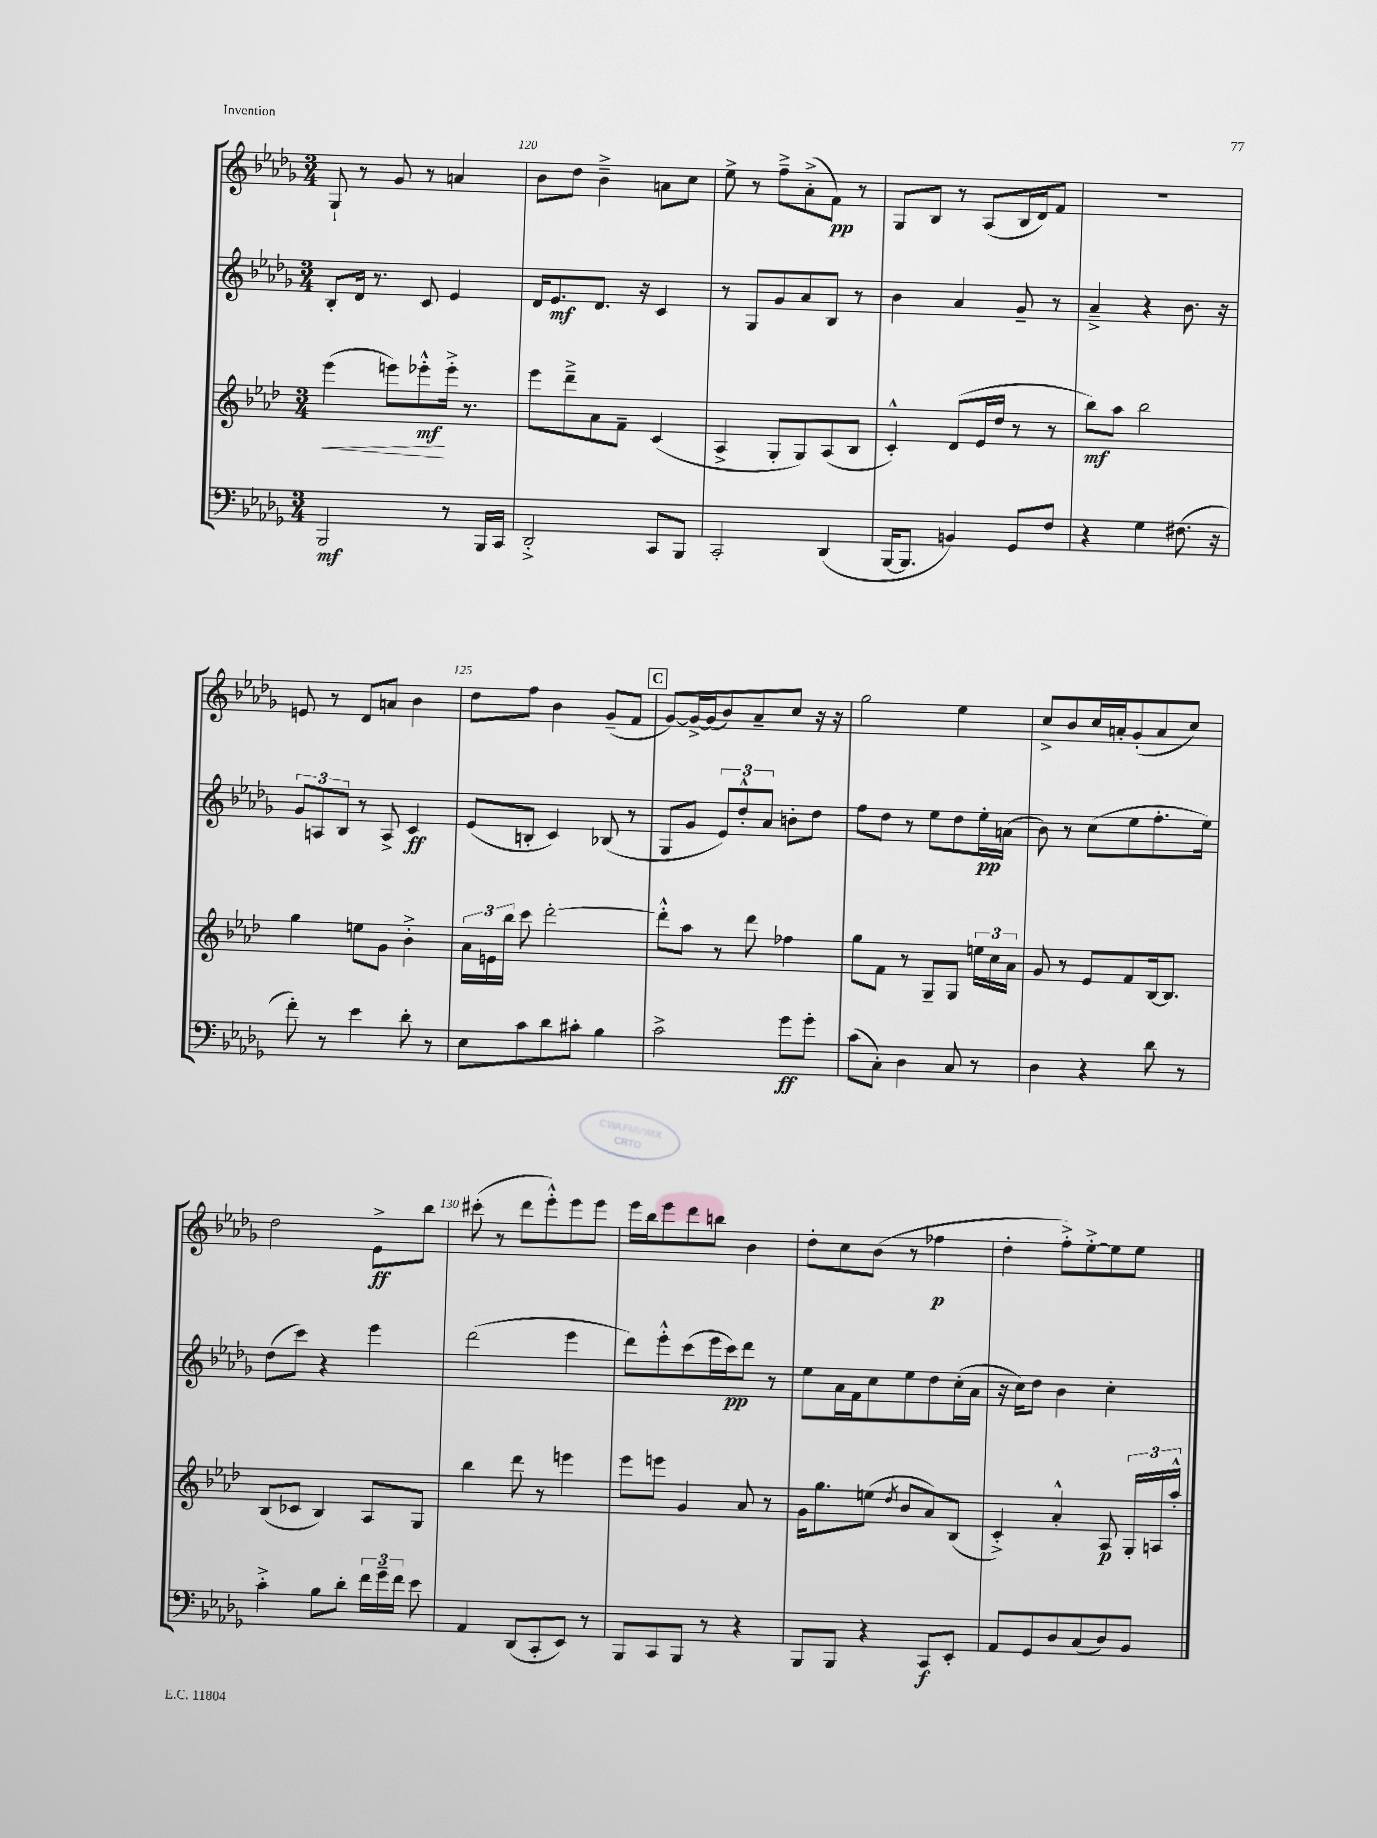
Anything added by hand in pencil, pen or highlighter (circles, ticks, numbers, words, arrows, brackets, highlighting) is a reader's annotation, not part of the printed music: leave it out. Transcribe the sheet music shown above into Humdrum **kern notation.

**kern	**kern	**kern	**kern
*staff4	*staff3	*staff2	*staff1
*clefF4	*clefG2	*clefG2	*clefG2
*k[b-e-a-d-g-]	*k[b-e-a-d-]	*k[b-e-a-d-g-]	*k[b-e-a-d-g-]
*M3/4	*M3/4	*M3/4	*M3/4
2BBB-	(4eee-	8B-'	8G-`
.	.	16d-	8r
.	.	8.r	.
.	8eee)	.	8g-
.	8eee-'^^	8c	8r
8r	16eee-'^	4e-	4a
.	8.r	.	.
16BBB-	.	.	.
16CC	.	.	.
=	=	=	=
2DD-'^	8eee-	16d-	8b-
.	.	8.e-	.
.	8ddd-~^	.	8dd-
.	8a-	8.d-	4b-~^
.	8f~	.	.
.	.	16r	.
8CC	(4c	4c	8a
8BBB-	.	.	8cc
=	=	=	=
2CC'	4A-^	8r	8ee-^
.	.	8G-	8r
.	8G'	8g-	8ff~^
.	8G)	8a-	(8a-'^
(4DD-	(8A-	8B-	8f)
.	8B-	8r	8r
=	=	=	=
[16BBB-	4c'^^)	4b-	8G-
8.BBB-]	.	.	.
.	.	.	8B-
4BB)	(8d-	4a-	8r
.	16e-	.	(8A-
.	16dd-	.	.
8GG-	8r	8g-~	16B-
.	.	.	16d-)
8F	8r	8r	8f
=	=	=	=
4r	8bb-)	4a-~^	2.r
.	8aa-	.	.
4G-	2bb-	4r	.
(8.F#	.	8.b-	.
16r	.	16r	.
=	=	=	=
8f')	4gg	12g-	8e
.	.	12A	.
8r	.	.	8r
.	.	12B-	.
4e-	8ee	8r	8d-
.	8g	8A^	8a
8d-'	4b-'^	4c	4b-
8r	.	.	.
=	=	=	=
8E-	24a-	(8e-	8dd-
.	24e	.	.
.	24bb-	.	.
8c	8ccc	8B'	8ff
8d-	[2ddd-'	4c)	4b-
8c#'	.	.	.
4B-	.	(8B-	(8g-~
.	.	8r	8f
=	=	=	=
2c^	8ddd-'^^]	8G-	[8g-)
.	8aa-	8g-	16g-^_
.	.	.	(16g-]
.	8r	12e-)	8b-)
.	.	12dd-'^^	.
.	8ddd-	.	8a-~
.	.	12a-	.
8g-	4ff-	8b'	8cc
8g-'	.	8dd-	16r
.	.	.	16r
=	=	=	=
(8c	8gg	8ff	2gg-
8C')	8f	8dd-	.
4D-	8r	8r	.
.	8G~	8ee-	.
8C	8G	8dd-	4ee-
8r	24ee	16ee-'	.
.	24cc	.	.
.	.	(16a	.
.	24a-	.	.
=	=	=	=
4D-	8g	8b-)	8cc^
.	8r	8r	8b-
4r	8e-	(8cc	16cc
.	.	.	16a'
.	8f	8ee-	(8g-'
8d-	[16B-	8.ff'	8a
.	8.B-]	.	.
8r	.	.	8cc)
.	.	16ee-)	.
=	=	=	=
4c'^	(8B-	(8dd-	2dd-
.	8c-	8ccc)	.
8B-	4B-)	4r	.
8d-'	.	.	.
24f	8A-	4eee-	8e-^
24g-~	.	.	.
24f	.	.	.
8e-	8G	.	8bb-
=	=	=	=
4AA-	4bb-	(2ddd-	(8ccc#'
.	.	.	8r
(8DD-	8ddd-	.	8ddd-
8CC'	8r	.	8eee-'^^)
8EE-)	4eee	4eee-	8eee-
8r	.	.	8eee-
=	=	=	=
8BBB-	8eee-	8ddd-)	16eee-
.	.	.	16bb-
8CC	8eee	8eee-'^^	8eee-
8BBB-	4g	(8ccc	8ddd-
8r	.	16eee-	8bb
.	.	16ccc)	.
4r	8a-	8ddd-	4b-
.	8r	8r	.
=	=	=	=
8BBB-	16g	8ee-	8dd-'
.	8.gg	.	.
8BBB-	.	16a-	8cc
.	.	16f	.
4r	(8ee	8cc	(8b-
.	8qdd-	.	.
.	8b-	8ee-	8r
8CC	8a-)	8dd-	4ff-
8EE-'	(8B-	(16cc'	.
.	.	16a-	.
=	=	=	=
8AA-	4c'^)	16r	4dd-'
.	.	16cc)	.
8GG-	.	8dd-	.
8D-	4a-'^^	4b-	8ff'^)
(8C	.	.	[8ee-'^
8D-)	8A-	4cc'	8ee-]
8BB-	24G'	.	8ee-
.	24A	.	.
.	24aa-'^^	.	.
==	==	==	==
*-	*-	*-	*-
